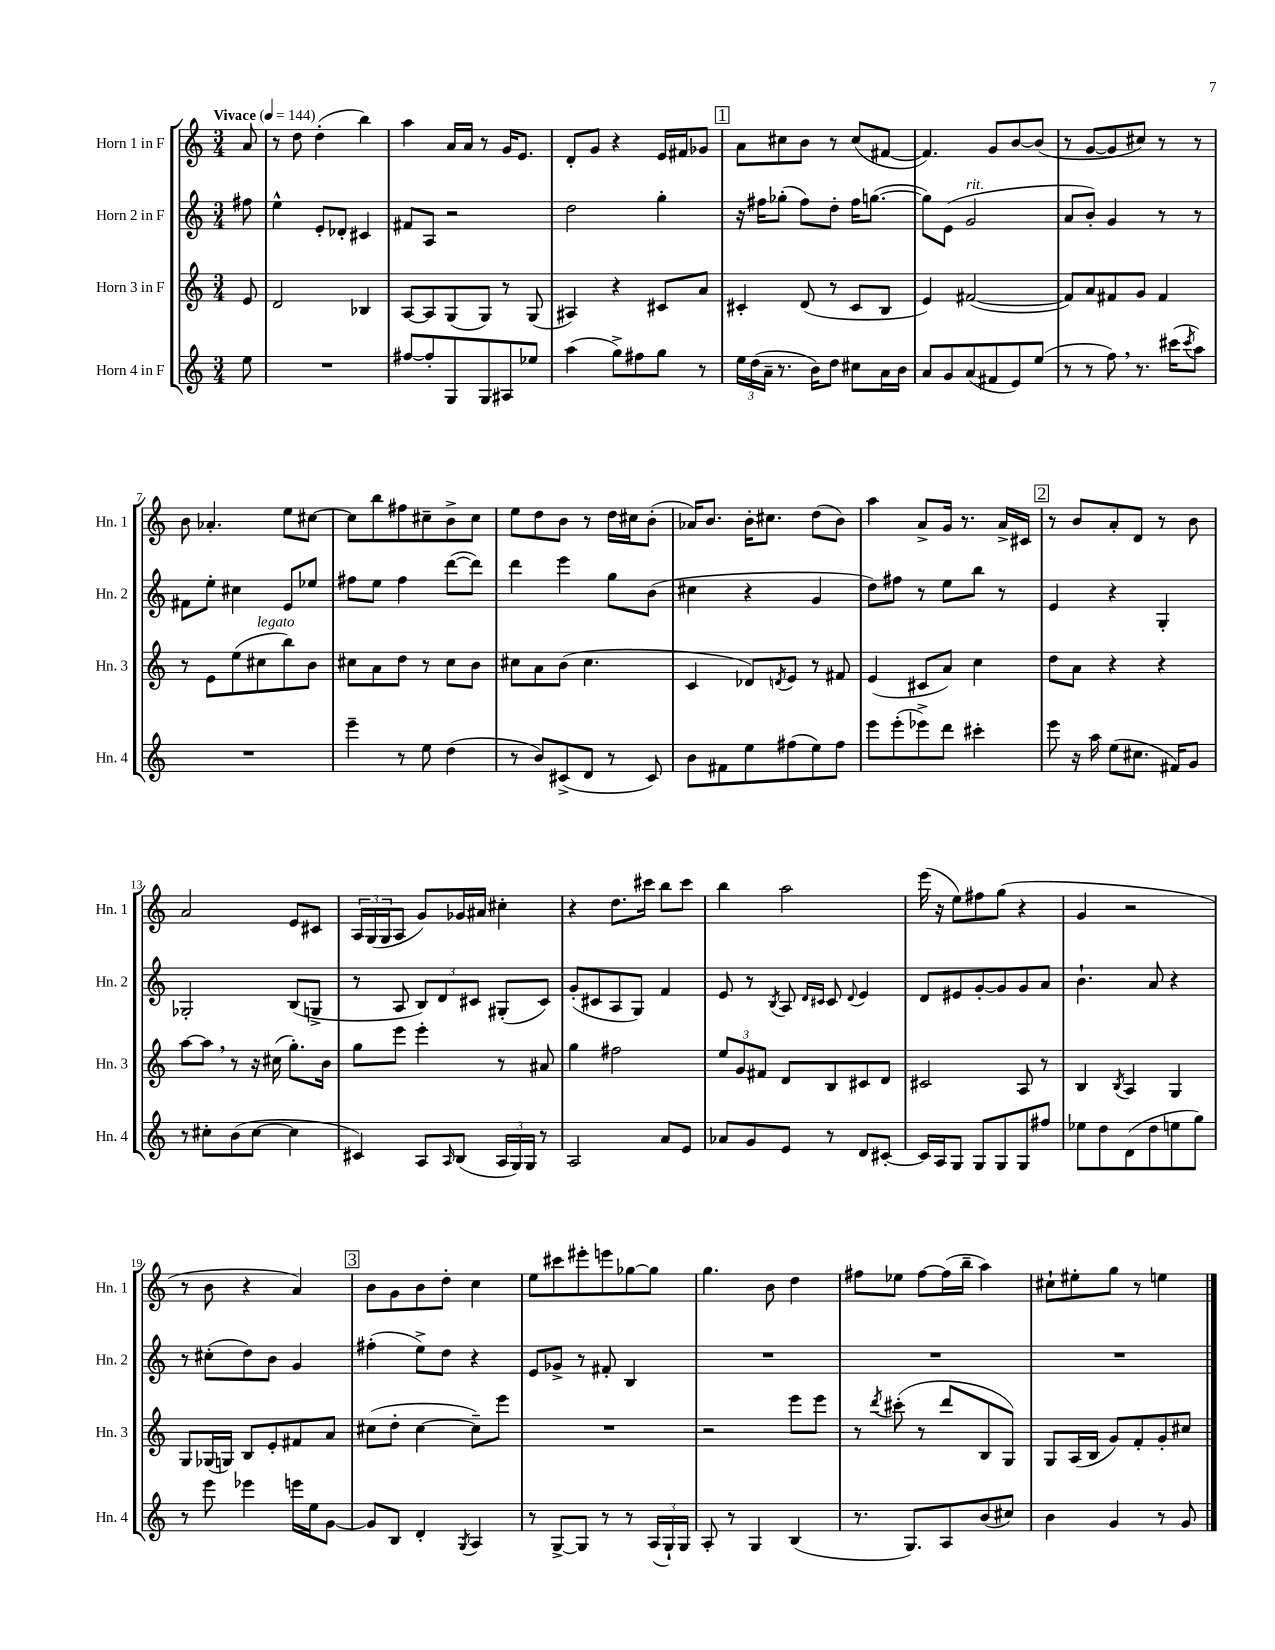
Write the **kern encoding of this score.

**kern	**kern	**kern	**kern
*part4	*part3	*part2	*part1
*staff4	*staff3	*staff2	*staff1
*I"Horn 4 in F	*I"Horn 3 in F	*I"Horn 2 in F	*I"Horn 1 in F
*I'Hn. 4	*I'Hn. 3	*I'Hn. 2	*I'Hn. 1
*clefG2	*clefG2	*clefG2	*clefG2
*k[]	*k[]	*k[]	*k[]
*M3/4	*M3/4	*M3/4	*M3/4
*MM144	*MM144	*MM144	*MM144
=	=	=	=
!	!	!	!LO:TX:a:B:t=Vivace
8ee\	8e/	8ff#X\	8a/
=1	=1	=1	=1
2.r	2d/	4ee^^\	8r
.	.	.	8dd\
.	.	8e'/L	(4dd'\
.	.	8d-X'/J	.
.	4B-X/	4c#X/	4bb\)
=2	=2	=2	=2
[8ff#X/L	[8A/L	8f#X/L	4aa\
8ff#'/]	8A/]	8A/J	.
8G/	(8G/	2r	16a/LL
.	.	.	16a/JJ
8G/	8G/J)	.	8r
8A#X/	8r	.	16g/KL
.	.	.	8.e/J
8ee-X/J	(8G/	.	.
=3	=3	=3	=3
(4aa\	4A#X/)	2dd\	8d'/L
.	.	.	8g/J
8gg^\L)	4r	.	4r
8ff#X\	.	.	.
8gg\J	8c#X/L	4gg'\	16e/LL
.	.	.	16f#X/J
8r	8a/J	.	8g-X/J
!!LO:REH:place=s1:t=1
=4	=4	=4	=4
24ee\LL	4c#X'/	16r	8a\L
(24dd\	.	.	.
.	.	16ff#X\KL	.
24a~\JJ	.	.	.
8.r	.	(8gg-X'\J	8cc#X\
.	(8d/	8ff#\L)	8b\J
16b\KL)	.	.	.
8dd\J	8r	8dd'\J	8r
8cc#X\L	8c#/L	16ff#\KL	(8cc#/L
.	.	([8.ggn\J	.
16a\L	8B/J	.	[8f#X/J
16b\JJ	.	.	.
=5	=5	=5	=5
8a/L	4e/)	8gg\L])	4.f#/])
8g/	.	(8e\J	.
!	!	!LO:TX:a:i:t=rit.	!
(8a/	([2f#X/	2g/	.
8f#X/	.	.	8g/L
8e/)	.	.	[8b/
(8ee/J	.	.	(8b/J]
=6	=6	=6	=6
8r	8f#/L])	8a/L	8r
8r	8a/	8b'/J)	[8g/L
8ff,\)	8f#X/	4g/	8g/]
8.r	8g/J	.	8cc#X/J)
.	4f#/	8r	8r
(16ccc#X\KL	.	.	.
8qccc#/	.	.	.
8aa\J)	.	8r	8r
!!LO:LB:g=z
=7	=7	=7	=7
2.r	8r	8f#X\L	8b\
.	8e\L	8ee'\J	4.a-X'/
.	(8ee\	4cc#X\	.
!	!LO:TX:a:i:t=legato	!	!
.	8cc#X\	.	.
.	8bb\)	8e/L	8ee\L
.	8b\J	8ee-X/J	[8cc#X\J
=8	=8	=8	=8
4eee~\	8cc#X\L	8ff#X\L	8cc#\L]
.	8a\	8ee\J	8bb\
8r	8dd\J	4ff#\	8ff#X\
8ee\	8r	.	8cc#X~\
(4dd\	8cc#\L	([8ddd\L	8b^\
.	8b\J	8ddd\J])	8cc#\J
=9	=9	=9	=9
8r	8cc#X\L	4ddd\	8ee\L
8b/L)	8a\	.	8dd\
(8c#X^/	(8b\J	4eee\	8b\J
8d/J	4.cc#\	.	8r
8r	.	8gg\L	16dd\LL
.	.	.	16cc#X\J
8c#/)	.	(8b\J	(8b'\J
=10	=10	=10	=10
8b\L	4c/	4cc#X\	16a-X/KL)
.	.	.	8.b/J
8f#X\	.	.	.
8ee\	8d-X/L)	4r	16b'\KL
.	.	.	8.cc#X\J
.	8qdn/	.	.
(8ff#X\	8e/J	.	.
8ee\)	8r	4g/	(8dd\L
8ff#\J	8f#X/	.	8b\J)
=11	=11	=11	=11
8eee\L	(4e/	8dd\L)	4aa\
(8eee'\	.	8ff#X\J	.
8eee-X^\)	8c#X/L	8r	8a^/L
8ddd\J	8a/J)	8ee\L	16g/Jk
.	.	.	8.r
4ccc#X'\	4cc\	8bb\J	.
.	.	8r	16a^/LL
.	.	.	16c#X/JJ
!!LO:REH:place=s1:t=2
=12	=12	=12	=12
8eee\	8dd\L	4e/	8r
16r	8a\J	.	8b/L
16aa\	.	.	.
(8ee\L	4r	4r	8a'/
8.cc#X\J	.	.	8d/J
.	4r	4G'/	8r
16f#X/KL)	.	.	.
8g/J	.	.	8b\
!!LO:LB:g=z
=13	=13	=13	=13
8r	[8aa\L	2G-X'/	2a/
8cc#X'\L	8aa,\J]	.	.
(8b\	8r	.	.
[8cc#\J	16r	.	.
.	(16cc#X\	.	.
4cc#\]	8.gg'\L)	(8B/L	8e/L
.	.	8Gn^/J	8c#X/J
.	16b\Jk	.	.
=14	=14	=14	=14
4c#X/)	8gg\L	8r	24A/LL
.	.	.	(24G/
.	.	.	24G/J
.	8eee\J	8A/	8A/J
8A/L	4eee'\	12B/L)	8g/L)
.	.	12d/	.
16qqA/	.	.	.
(8B/J	.	.	16g-X/L
.	.	12c#X/J	.
.	.	.	16a#X/JJ
24A/LL	8r	(8G#X'/L	4cc#X'\
24G/)	.	.	.
24G/JJ	.	.	.
8r	8a#X/	8c#/J)	.
=15	=15	=15	=15
2A/	4gg\	(8g'/L	4r
.	.	8c#X/	.
.	2ff#X\	8A/	8.dd\L
.	.	8G/J)	.
.	.	.	16ccc#X\Jk
8a/L	.	4f/	8bb\L
8e/J	.	.	8ccc#\J
=16	=16	=16	=16
8a-X/L	12ee/L	8e/	4bb\
.	12g/	.	.
8g/	.	8r	.
.	12f#X/J	.	.
.	.	8qB/	.
8e/J	8d/L	8A/	2aa\
.	.	16qqd/LL	.
.	.	16qqc#X/JJ	.
8r	8B/	8c#/	.
.	.	8qqd/	.
8d/L	8c#X/	4e/	.
[8c#X'/J	8d/J	.	.
=17	=17	=17	=17
16c#/LL]	2c#X/	8d/L	(16eee\
16A/J	.	.	16r
8G/J	.	8e#X/	8ee\L)
8G/L	.	[8g'/	8ff#X\
8G/	.	8g/]	(8gg\J
8G/	8A/	8g/	4r
8ff#X/J	8r	8a/J	.
=18	=18	=18	=18
8ee-X\L	4B/	4.b`\	4g/
8dd\	.	.	.
.	8qB/	.	.
(8d\	4A/	.	2r
8dd\	.	8a/	.
8een\	4G/	4r	.
8gg\J)	.	.	.
!!LO:LB:g=z
=19	=19	=19	=19
8r	8G/L	8r	8r
8eee\	(16G-X/L	(8cc#X'\L	8b\
.	16Gn/JJ)	.	.
4eee-X\	8B/L	8dd\)	4r
.	8e'/	8b\J	.
16eeen\LL	8f#X/	4g/	4a/)
16ee\J	.	.	.
[8g\J	8a/J	.	.
!!LO:REH:place=s1:t=3
=20	=20	=20	=20
8g/L]	(8cc#X\L	(4ff#X'\	8b\L
8B/J	8dd'\J	.	8g\
4d'/	[4cc#\	8ee^\L)	8b\
.	.	8dd\J	8dd'\J
8qG/	.	.	.
4A/	8cc#~\L])	4r	4cc\
.	8eee\J	.	.
=21	=21	=21	=21
8r	2.r	8e/L	8ee\L
[8G^/L	.	8g-X^/J	8ccc#X\
8G/J]	.	8r	8eee#X'\
8r	.	8f#X'/	8eeen\
8r	.	4B/	[8gg-X\
(24A/LL	.	.	8gg-\J]
24G`/)	.	.	.
24G/JJ	.	.	.
=22	=22	=22	=22
8A'/	2r	2.r	4.gg\
8r	.	.	.
4G/	.	.	.
.	.	.	8b\
(4B/	8eee\L	.	4dd\
.	8eee\J	.	.
=23	=23	=23	=23
8.r	8r	2.r	8ff#X\L
.	8qddd/	.	.
.	(8ccc#X'\	.	8ee-X\J
8.G/L)	.	.	.
.	8r	.	[8ff#\L
8A/	8ddd/L	.	(16ff#\L]
.	.	.	16bb~\JJ
(8b/	8B/	.	4aa\)
8cc#X/J)	8G/J)	.	.
=24	=24	=24	=24
4b\	8G/L	2.r	8cc#X`\L
.	(16A/L	.	8ee#X'\
.	16B/JJ	.	.
4g/	8g/L)	.	8gg\J
.	8f'/	.	8r
8r	8g'/	.	4een\
8g/	8cc#X/J	.	.
==	==	==	==
*-	*-	*-	*-
